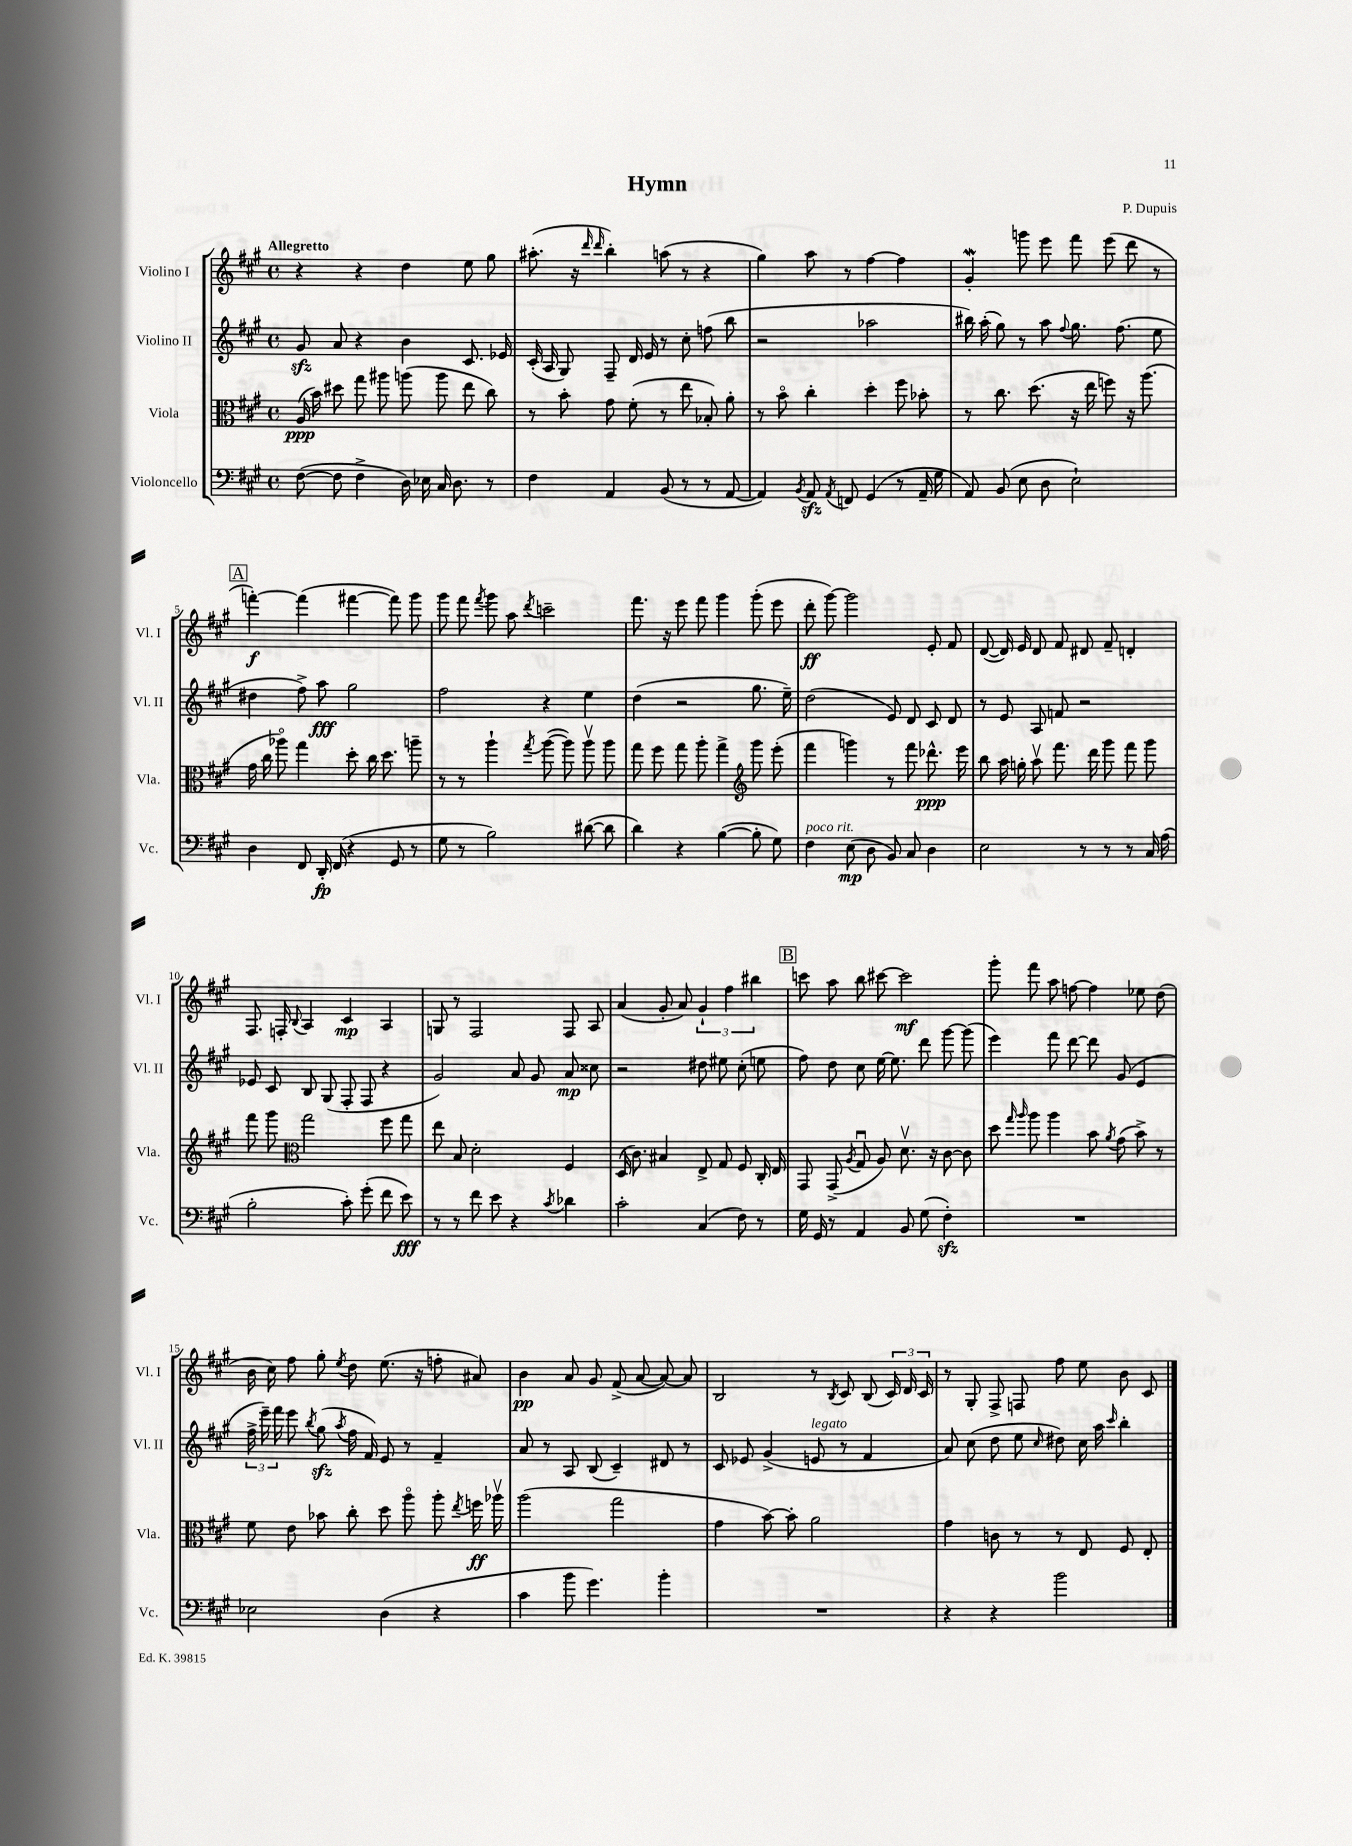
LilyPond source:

\header { title = "Hymn" composer = "P. Dupuis" }
<<
\new StaffGroup <<
\new Staff = "s0" \with { instrumentName = "Violino I" shortInstrumentName = "Vl. I" } {
    \clef treble \key a \major \defaultTimeSignature \time 4/4 \tempo "Allegretto"
    \autoBeamOff r4 r4 d''4 e''8 gis''8 |
    ais''8.-.( r16 \grace { d'''16 d'''16 } b''4-.) a''8( r8 r4 |
    gis''4) a''8 r8 fis''4~ fis''4 |
    gis'4-.\mordent g'''8 e'''8 fis'''8 e'''8( d'''8 r8 |
    \mark \markup { \box "A" } f'''4~-.\f) f'''4( fis'''4~ fis'''8) gis'''8 |
    gis'''8 fis'''8 \acciaccatura { fis'''8 } gis'''8 a''8 \acciaccatura { d'''8 } c'''2-- |
    fis'''8. r16 e'''8 fis'''8 gis'''4 gis'''8-.( e'''8 |
    d'''8-.\ff gis'''8~) gis'''2 e'8-. fis'8 |
    d'8~( d'16) e'16 d'8 fis'8 dis'8 fis'8-- d'4-. |
    fis8. f16-. \appoggiatura { b8 } a4 cis'4\mp a4 |
    g8 r8 fis2 fis8 a8 |
    a'4( gis'8-. a'8) \tuplet 3/2 { gis'4-! fis''4 bis''4 } |
    \mark \markup { \box "B" } c'''8 a''8 b''8 cis'''8~ cis'''2\mf |
    gis'''8-. fis'''8 a''8 f''8~ f''4 ees''8 d''8( |
    b'16 cis''16) fis''8 gis''8-. \acciaccatura { e''8 } d''8 e''8.( r16 f''8-. ais'8) |
    b'4\pp a'8 gis'8 fis'8->( a'8~ a'8~) a'8 |
    b2 r8 \acciaccatura { b8 } cis'8 b8( \tuplet 3/2 { cis'16) d'16 cis'16 } |
    r8 gis8-. fis8-> f8 fis''8 e''8 b'8 cis'8 \bar "|." |
}
\new Staff = "s1" \with { instrumentName = "Violino II" shortInstrumentName = "Vl. II" } {
    \clef treble \key a \major \defaultTimeSignature \time 4/4
    \autoBeamOff gis'8\sfz a'8 r4 b'4 cis'8. ees'16 |
    cis'16-.( a16 gis8) fis8-- d'16 e'16 r8 cis''8-. f''8( b''8 |
    r2 aes''2 |
    bis''16) a''16-.( gis''8) r8 a''8 \appoggiatura { fis''8 } gis''8. fis''8.( e''8 |
    \mark \markup { \box "A" } dis''4 fis''8->) a''8\fff gis''2 |
    fis''2 r4 e''4 |
    d''4( r2 gis''8. e''16--) |
    d''2( e'8) d'8 cis'8 d'8 |
    r8 e'8 a8 f'8 r2 |
    ees'8 cis'8 b8 gis8( fis8-. fis8 r4 |
    gis'2) a'8 gis'8 a'8\mp cisis''8 |
    r2 dis''8 eis''8 cis''8-.( e''8 |
    \mark \markup { \box "B" } fis''8) d''8 cis''8 e''16~ e''8. d'''8 gis'''8~ gis'''8( |
    e'''4) fis'''8 d'''8~ d'''8 gis'8( e'4 |
    \tuplet 3/2 { fis''16-> e'''16--) fis'''16 } e'''8 \acciaccatura { b''8 } gis''8\sfz( \acciaccatura { a''8 } fis''16 fis'16) e'8 r8 fis'4-- |
    a'8 r8 a8 b8( cis'4--) dis'8 r8 |
    cis'8 ees'8 gis'4->( e'8^\markup { \italic "legato" } r8 fis'4 |
    a'8) cis''8( d''8 e''8 \grace { cis''16 } dis''8) cis''16 a''16 \grace { cis'''16 } b''4-. \bar "|." |
}
\new Staff = "s2" \with { instrumentName = "Viola" shortInstrumentName = "Vla." } {
    \clef alto \key a \major \defaultTimeSignature \time 4/4
    \autoBeamOff a16\ppp( b'16) dis''8 gis''8 ais''8 a''8( a''8 e''8 cis''8) |
    r8 b'8-. gis'8 fis'8-.( r8 e''8 bes8-.) a'8-. |
    r8 b'8\flageolet cis''4-. d''4-. fis''8 bes'8-. |
    r8 cis''8. d''8.( r16 e''16 f''8) r16 a''8.( |
    \mark \markup { \box "A" } gis'16 cis''16 aes''8\flageolet) gis''4 d''8-. cis''16 d''8. a''8-- |
    r8 r8 a''4-! \acciaccatura { gis''8 } a''8~( a''8) a''8\upbow a''8 |
    gis''8 fis''8 gis''8 a''8-. gis''4-> \clef treble gis'''8 e'''8-.( |
    fis'''4 g'''4) r8 fis'''8 des'''8.-^\ppp e'''16 |
    b''8 a''16 g''16-. a''8\upbow fis'''8. d'''16 gis'''8 fis'''8 gis'''8 |
    fis'''8 gis'''8 \clef alto gis''2 fis''8 gis''8 |
    e''8 b8 d'2-. fis4 |
    d16( cis'8.) bis4 e8-> gis8 fis8 cis16-. e16 |
    \mark \markup { \box "B" } gis,8 gis,8->( \acciaccatura { a8 } gis8\downbow a8) d'8.\upbow r16 cis'8~ cis'8 |
    d''8 \grace { gis''16 a''16 } a''8 a''4 b'8 \acciaccatura { a'8 } gis'8( b'8->) r8 |
    fis'8 e'8 bes'8 cis''8-. d''8 a''8\flageolet a''8-. \acciaccatura { e''8 } f''16\ff aes''16\upbow |
    a''2( gis''2 |
    gis'4 b'8~) b'8-. a'2 |
    gis'4 c'8 r8 r8 e8 fis8 e8-. \bar "|." |
}
\new Staff = "s3" \with { instrumentName = "Violoncello" shortInstrumentName = "Vc." } {
    \clef bass \key a \major \defaultTimeSignature \time 4/4
    \autoBeamOff fis8~( fis8 fis4-> d16) ees16 cis16 d8. r8 |
    fis4 a,4 b,8( r8 r8 a,8~ |
    a,4) \acciaccatura { b,8 } a,8\sfz \acciaccatura { a,8 } f,8 gis,4( r8 a,16-- gis16 |
    a,8) b,8( e8 d8 e2-!) |
    \mark \markup { \box "A" } d4 fis,8 d,16-.\fp fis,16( r4 gis,8 r8 |
    gis8 r8 b2) dis'8~( dis'8 |
    d'4) r4 b4~( b8-. gis8) |
    fis4^\markup { \italic "poco rit." } e8\mp( d8 b,8) cis8 d4 |
    e2 r8 r8 r8 cis16 a16( |
    b2-. cis'8-.) gis'8-.( fis'8 e'8\fff) |
    r8 r8 fis'8 e'8 r4 \acciaccatura { cis'8 } des'4 |
    cis'2-. cis4( fis8) r8 |
    \mark \markup { \box "B" } gis16 gis,16 r8 a,4 b,8 gis8( fis4-.\sfz) |
    R1 |
    ees2 d4( r4 |
    cis'4 b'8 gis'4.) b'4-. |
    R1 |
    r4 r4 b'2 \bar "|." |
}
>>
>>
